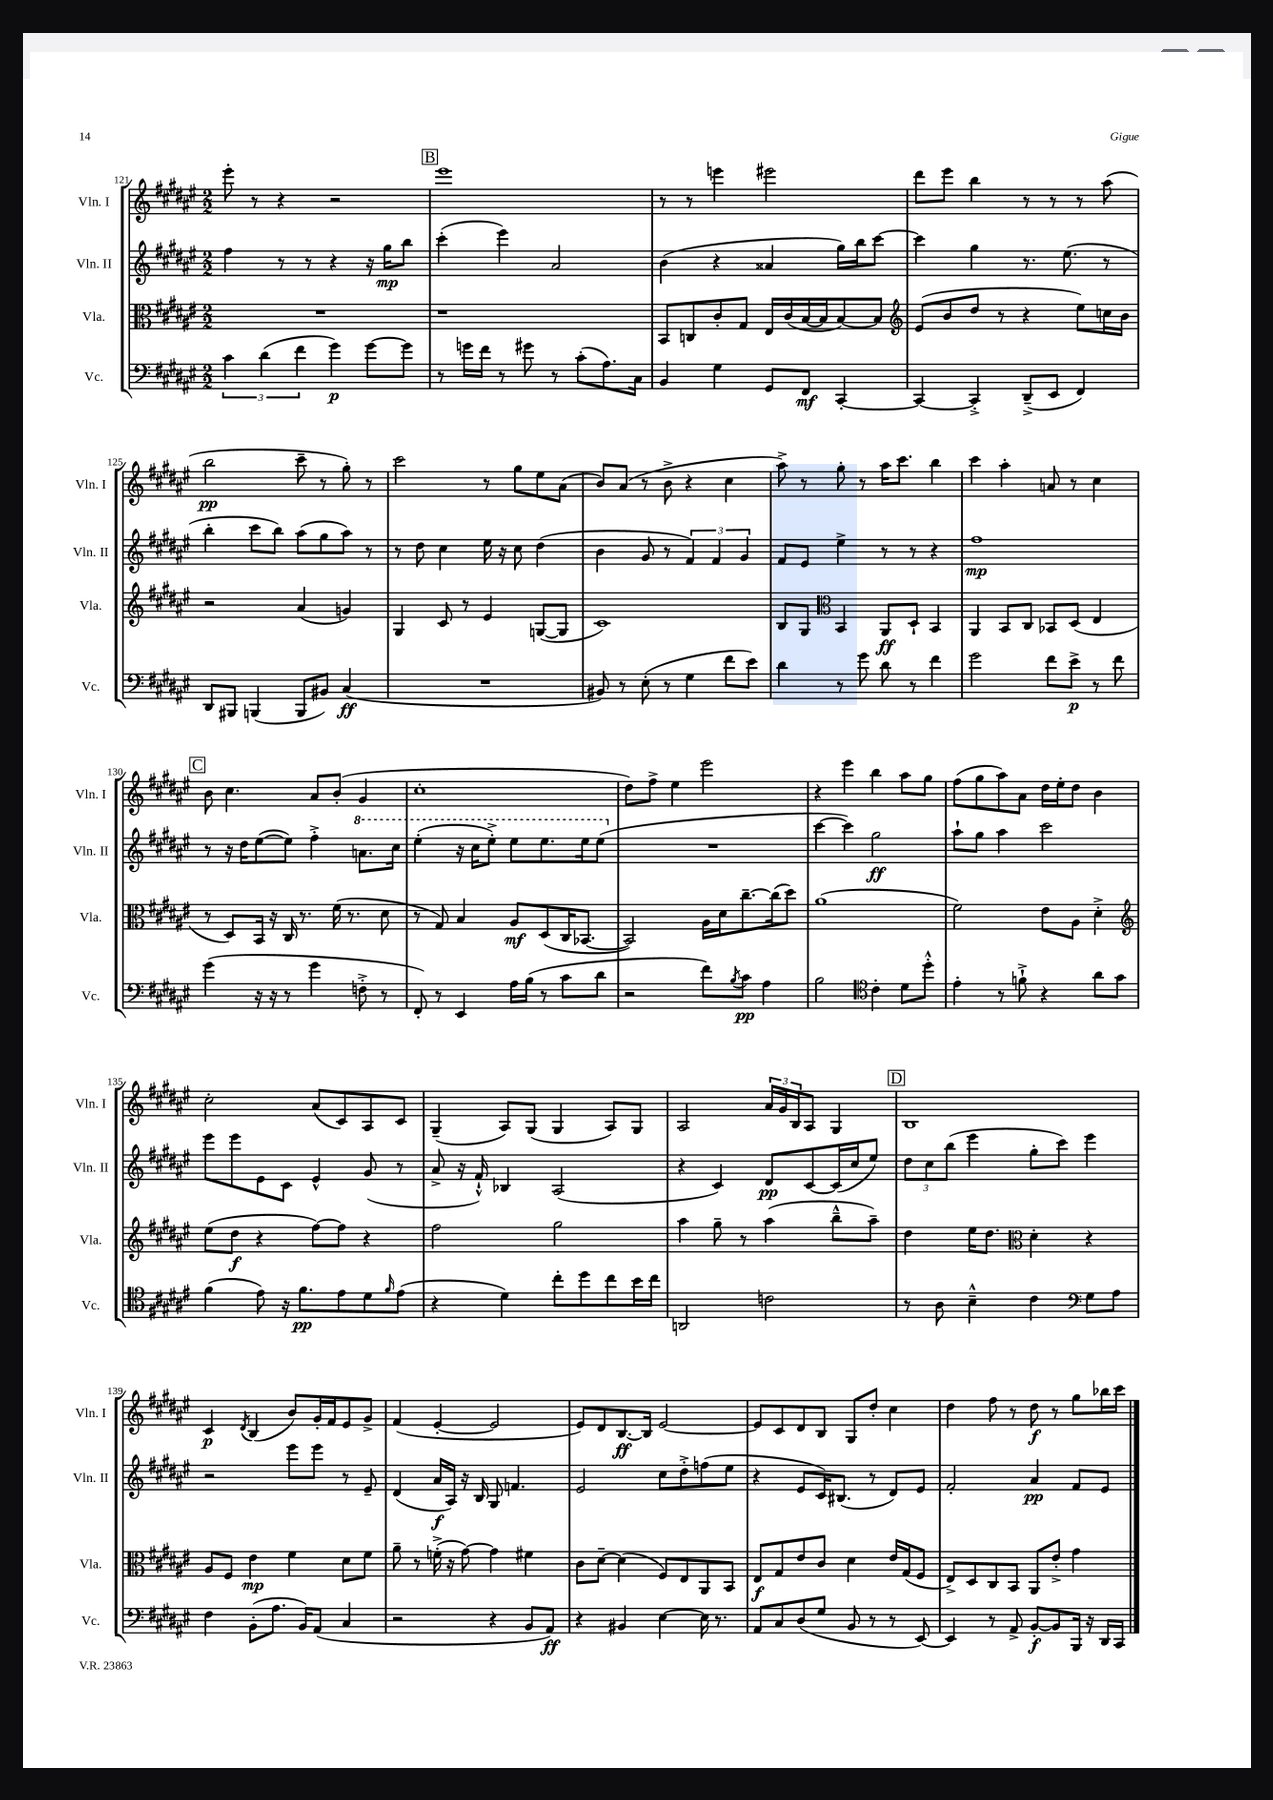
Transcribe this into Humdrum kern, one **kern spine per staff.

**kern	**kern	**kern	**kern
*staff4	*staff3	*staff2	*staff1
*clefF4	*clefC3	*clefG2	*clefG2
*k[f#c#g#d#a#e#]	*k[f#c#g#d#a#e#]	*k[f#c#g#d#a#e#]	*k[f#c#g#d#a#e#]
*M2/2	*M2/2	*M2/2	*M2/2
6c#	1r	4ff#	8eee#'
.	.	.	8r
(6d#	.	.	.
.	.	8r	4r
6f#	.	.	.
.	.	8r	.
4g#)	.	4r	2r
[8g#	.	16r	.
.	.	16gg#	.
8g#]	.	8bb	.
=	=	=	=
8r	1r	(4ccc#'	1eee#
16g	.	.	.
16f#	.	.	.
8r	.	4eee#)	.
8g#	.	.	.
8r	.	2a#	.
(8c#'	.	.	.
8.A#)	.	.	.
16C#	.	.	.
=	=	=	=
4BB	8BB	(4b	8r
.	8C	.	8r
4G#	8c#'	4r	4eee
.	8G#	.	.
8GG#	16E#	4a##	2eee#
.	(16c#	.	.
8FF#	[16B	.	.
.	16B]	.	.
[4CC#'	[8B)	16gg#)	.
.	.	16bb	.
.	8B]	[8ccc#	.
=	=	=	=
*	*clefG2	*	*
4CC#_	(8e#	4ccc#]	8ddd#
.	8b	.	8eee#
4CC#'^]	8dd#	4gg#	4bb
.	8r	.	.
(8DD#~^	4r	8.r	8r
8EE#	.	.	8r
.	.	(8.ee#	.
4FF#)	8ee#)	.	8r
.	16cc	8r	(8aa#
.	16b	.	.
=	=	=	=
8DD#	2r	4bb'	2bb
8BBB#	.	.	.
(4BBB	.	8ccc#	.
.	.	8bb)	.
8BBB	(4a#	(8aa#	8ccc#~
8BB#)	.	8gg#	8r
(4C#	4g)	8aa#)	8gg#')
.	.	8r	8r
=	=	=	=
1r	4G#	8r	2ccc#
.	.	8dd#	.
.	8c#	4cc#	.
.	8r	.	.
.	4e#	16ee#	8r
.	.	16r	.
.	.	8cc#	8gg#
.	([8G	(4dd#	8ee#
.	8G]	.	(8a#
=	=	=	=
8BB#)	1c#)	4b	8b)
8r	.	.	(8a#
(8E#'	.	8g#	8r
8r	.	8r	8b^
4G#	.	6f#)	4r
.	.	6f#	.
8f#	.	.	4cc#
.	.	6g#	.
8e#)	.	.	.
=	=	=	=
4d#	8B	8f#	8aa#^)
.	8G#	8e#	8r
*	*clefC3	*	*
8r	4BB	4ee#^	8gg#'
8g#	.	.	8r
8d#	8AA#	8r	16aa#
.	.	.	8.ccc#
8r	8D#`	8r	.
4f#	4BB	4r	4bb
=	=	=	=
2g#	4AA#	1ff#	4ccc#
.	8BB	.	4aa#'
.	8C#	.	.
8f#	8BB-	.	8a
8e#^	(8D#	.	8r
8r	4E#	.	4cc#
8f#	.	.	.
=	=	=	=
(4g#	8r	8r	8b
.	8D#)	16r	4.cc#
.	.	16dd#	.
16r	16BB	([8ee#	.
16r	16r	.	.
8r	16C#	8ee#])	.
.	8.r	.	.
4g#	.	4ff#'^	8a#
.	(16f#	.	(8b'
.	8.r	.	.
8F'^	.	8.aa	4g#
8r	8d#	.	.
.	.	16ccc#	.
=	=	=	=
8FF#')	8r	(4eee#'	1cc#'
8r	8G#)	.	.
4EE#	4B	16r	.
.	.	16ccc#	.
.	.	8eee#'^)	.
16A#	8A#	8eee#	.
(16B	.	.	.
8r	(8D#	8.eee#	.
8c#	16C#	.	.
.	[8.BB-	16eee#	.
8d#	.	(8eee#	.
=	=	=	=
2r	2BB-])	1r	8dd#)
.	.	.	8ff#^
.	.	.	4ee#
8f#)	16A#	.	2eee#
.	16d#	.	.
8qB	.	.	.
8c#	[8.cc#~	.	.
4A#	.	.	.
.	(16cc#]	.	.
.	8dd#)	.	.
=	=	=	=
2B	(1a#	[4ccc#	4r
.	.	4ccc#])	4eee#
*clefC4	*	*	*
4c#'	.	2gg#	4bb
8d#	.	.	8aa#
8dd#'^^	.	.	8gg#
=	=	=	=
4e#'	2f#)	8aa#`	(8ff#
.	.	8gg#	8gg#
8r	.	4aa#	8aa#)
8f`^	.	.	8a#
4r	8e#	2ccc#	16dd#
.	.	.	16ee#'
.	8A#	.	8dd#
8a#	4d#'^	.	4b
8g#	.	.	.
=	=	=	=
*	*clefG2	*	*
(4f#	(8ee#	8eee#	2cc#'
.	8dd#	8eee#	.
8e#)	4r	8e#	.
16r	.	8c#	.
8.f#	.	.	.
.	[8ff#)	4e#^^	(8a#
8e#	8ff#]	.	8c#)
8d#	4r	(8g#	8A#
16qqf#	.	.	.
(8e#	.	8r	8c#
=	=	=	=
4r	2ff#	8a#^	(4G#~
.	.	16r	.
.	.	16f#`^^)	.
4d#)	.	4B-	8A#)
.	.	.	(8G#
8cc#'	2gg#	(2A#	4G#
8dd#	.	.	.
8cc#	.	.	8A#)
16b	.	.	8G#
16cc#	.	.	.
=	=	=	=
2AA	4aa#	4r	2A#
.	8gg#~	4c#)	.
.	8r	.	.
2c	(4aa#	8d#	24a#
.	.	.	24g#
.	.	.	24B
.	.	[8c#	8A#
.	8bb~^^	(16c#]	4G#
.	.	16cc#	.
.	8aa#~)	8ee#)	.
=	=	=	=
8r	4dd#	12dd#	1B
.	.	12cc#	.
8A#	.	.	.
.	.	(12bb	.
4B~^^	16ee#	4eee#	.
.	8.dd#	.	.
*	*clefC3	*	*
4c#	4d#'	8gg#'	.
.	.	8ccc#)	.
*clefF4	*	*	*
8G#	4r	4eee#	.
8A#	.	.	.
=	=	=	=
4F#	8A#	2r	4c#
.	8F#	.	.
.	.	.	8qd#
(8BB'	4e#	.	(4B
8.A#	.	.	.
.	4f#	8eee#	8b)
16BB)	.	.	.
(8AA#	.	8eee#	16g#'
.	.	.	16f#
4C#	8d#	8r	8e#
.	8f#	8e#~	8g#^
=	=	=	=
2r	8a#~	(4d#	(4f#
.	8r	.	.
.	(16f'^	16a#	[4e#'
.	16r	16A#)	.
.	[8g#)	16r	.
.	.	16B	.
4r	4g#]	8G#	2e#]
.	.	4.f	.
8BB	4f#	.	.
8AA#)	.	.	.
=	=	=	=
4r	8c#	2e#	8e#)
.	[8d#~	.	8d#
4BB#	(4d#]	.	[8.B
.	.	.	16B]
[4E#	8F#)	8cc#	[2e#
.	8E#	8dd#'^	.
16E#]	8AA#	(8ff	.
8.r	.	.	.
.	8BB	8ee#	.
=	=	=	=
8AA#	8E#	4r	8e#]
8C#	8G#	.	8c#
(8D#	8e#	8e#	8d#
8G#	8c#	16c#)	8B
.	.	(8.B#	.
8BB	4d#	.	8G#
8r	.	8r	8dd#'
8r	16e#	8d#)	4cc#
.	(16G#	.	.
[8EE#)	8F#	8e#	.
=	=	=	=
4EE#]	8E#^)	2f#'	4dd#
.	8D#	.	.
8r	8C#	.	8ff#
8AA#^	8BB	.	8r
[8BB'	8AA#	4a#	8dd#
8BB]	8e#'^	.	8r
16BBB	4g#	8f#	8gg#
16r	.	.	.
16DD#	.	8e#	16bb-
16CC#	.	.	16ccc#
==	==	==	==
*-	*-	*-	*-
